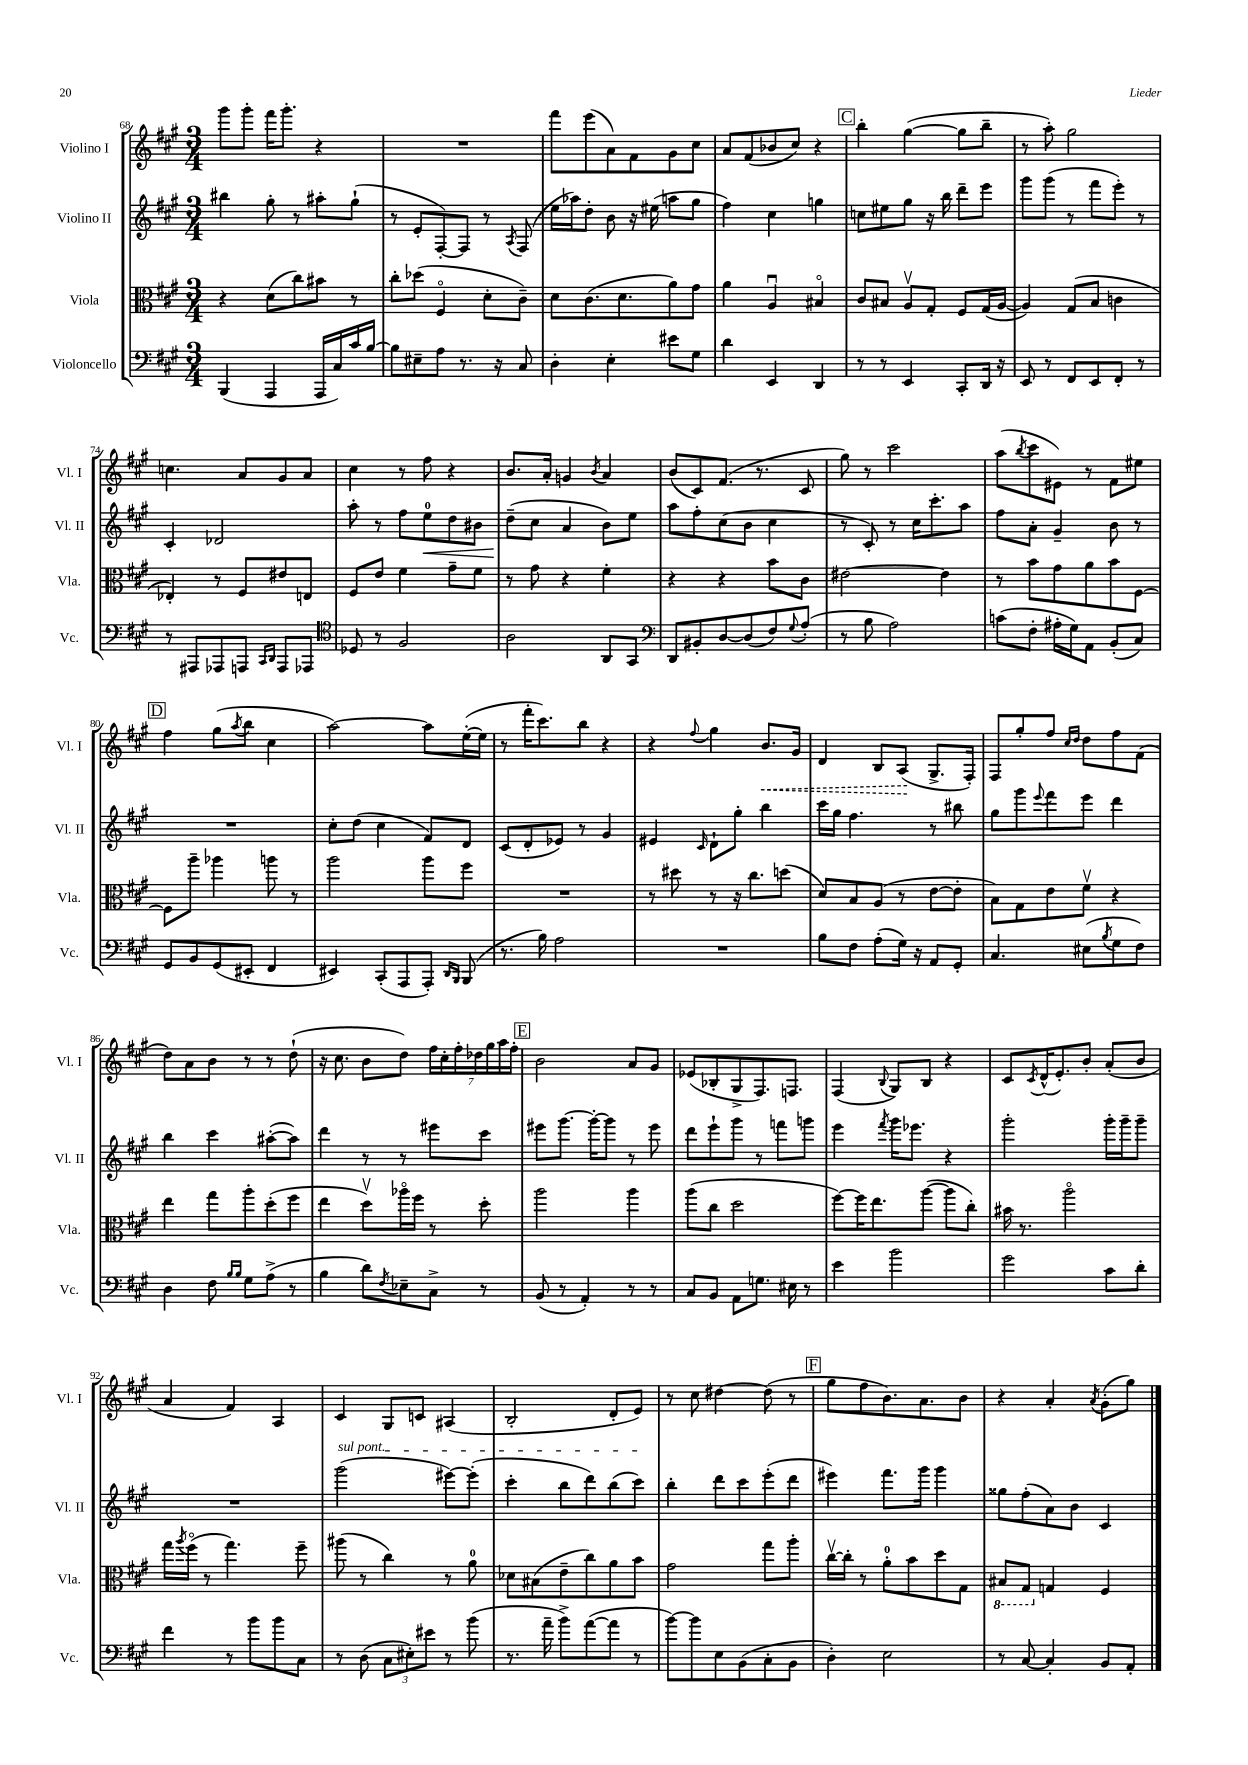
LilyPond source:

<<
\new StaffGroup <<
\new Staff = "s0" \with { instrumentName = "Violino I" shortInstrumentName = "Vl. I" } {
    \clef treble \key a \major \numericTimeSignature \time 3/4
    gis'''8 gis'''8-. fis'''16 gis'''8.-. r4 |
    R2. |
    fis'''8 e'''8( a'8) fis'8 gis'8 cis''8 |
    a'8 fis'8( bes'8 cis''8) r4 |
    \mark \markup { \box "C" } b''4-. gis''4~( gis''8 b''8-- |
    r8 a''8-.) gis''2 |
    c''4. a'8 gis'8 a'8 |
    cis''4 r8 fis''8 r4 |
    b'8. a'16-. g'4 \acciaccatura { b'8 } a'4 |
    b'8( cis'8) fis'8.( r8. cis'8 |
    gis''8) r8 cis'''2 |
    a''8( \acciaccatura { b''8 } cis'''8 eis'8) r8 fis'8 eis''8 |
    \mark \markup { \box "D" } fis''4 gis''8( \acciaccatura { a''8 } b''8 cis''4 |
    a''2~) a''8 e''16~-.( e''16 |
    r8 fis'''16-. cis'''8.) b''8 r4 |
    r4 \appoggiatura { fis''8 } gis''4 \once \override Hairpin.style = #'dashed-line b'8.\< gis'16 |
    d'4 b8 a8\!( gis8.-> fis16-.) |
    fis8 gis''8-. fis''8 \grace { cis''16 d''16 } d''8 fis''8 fis'8( |
    d''8) a'8 b'8 r8 r8 d''8-!( |
    r16 cis''8. b'8 d''8) \tuplet 7/4 { fis''16 cis''16-. fis''16-. des''16 gis''16 a''16 fis''16-. } |
    \mark \markup { \box "E" } b'2 a'8 gis'8 |
    ees'8( bes8-. gis8-> fis8.) f8. |
    fis4( \appoggiatura { b8 } gis8) b8 r4 |
    cis'8 \acciaccatura { cis'8 } d'16-^( e'8.-.) b'8-. a'8-.( b'8 |
    a'4 fis'4) a4 |
    cis'4 gis8 c'8 ais4( |
    b2-. d'8-. e'8) |
    r8 cis''8 dis''4~ dis''8( r8 |
    \mark \markup { \box "F" } gis''8 fis''8 b'8.) a'8. b'8 |
    r4 a'4-. \acciaccatura { a'8 } gis'8-.( gis''8) \bar "|." |
}
\new Staff = "s1" \with { instrumentName = "Violino II" shortInstrumentName = "Vl. II" } {
    \clef treble \key a \major \numericTimeSignature \time 3/4
    bis''4 gis''8-. r8 ais''8-. gis''8-!( |
    r8 e'8-. fis8~-.) fis8 r8 \acciaccatura { a8 } fis8( |
    e''16 aes''16) d''8-. b'8 r16 eis''16( a''8 gis''8 |
    fis''4) cis''4 g''4 |
    \mark \markup { \box "C" } c''8 eis''8 gis''8 r16 b''16 d'''8-- e'''8 |
    gis'''8 gis'''8( r8 fis'''8 e'''8-.) r8 |
    cis'4-. des'2 |
    a''8-. r8 fis''8 e''8-0\< d''8 bis'8 |
    d''8--\!( cis''8 a'4 b'8) e''8 |
    a''8 fis''8-. cis''8( b'8 cis''4 |
    r8 cis'8-.) r8 cis''16 cis'''8.-. a''8 |
    fis''8 a'8-. gis'4-- b'8 r8 |
    \mark \markup { \box "D" } R2. |
    cis''8-. d''8( cis''4 fis'8) d'8 |
    cis'8( d'8-. ees'8) r8 gis'4 |
    eis'4 \grace { cis'16 } d'8-! gis''8-. b''4 |
    cis'''16 gis''16 fis''4. r8 bis''8 |
    gis''8 gis'''8 \appoggiatura { e'''8 } fis'''8 e'''8 d'''4 |
    b''4 cis'''4 ais''8~-.( ais''8) |
    d'''4 r8 r8 eis'''8 cis'''8 |
    \mark \markup { \box "E" } eis'''8 gis'''8.~ gis'''16~-. gis'''8 r8 eis'''8 |
    d'''8 e'''8-! gis'''8 r8 f'''8 g'''8 |
    e'''4 \acciaccatura { fis'''8 } gis'''16 ees'''8. r4 |
    gis'''2-. gis'''16-. gis'''16-- gis'''8-- |
    R2. |
    \once \override TextSpanner.bound-details.left.text = \markup { \italic "sul pont." } gis'''2\startTextSpan( eis'''8~) eis'''8-.( |
    cis'''4-. b''8 d'''8) b''8( cis'''8\stopTextSpan) |
    b''4-. d'''8 cis'''8 e'''8-.( d'''8 |
    \mark \markup { \box "F" } eis'''4) fis'''8. gis'''16 gis'''4 |
    gisis''8 fis''8-.( a'8) b'8 cis'4 \bar "|." |
}
\new Staff = "s2" \with { instrumentName = "Viola" shortInstrumentName = "Vla." } {
    \clef alto \key a \major \numericTimeSignature \time 3/4
    r4 d'8( cis''8) bis'8 r8 |
    cis''8-. des''8( fis4\flageolet d'8-. cis'8--) |
    d'8 cis'8.( d'8. a'8) gis'8 |
    a'4 a4\downbow bis4\flageolet |
    \mark \markup { \box "C" } cis'8 bis8 a8\upbow gis8-. fis8 gis16( a16~ |
    a4) gis8( b8 c'4 |
    ees4-.) r8 fis8 eis'8 e8 |
    fis8 e'8 fis'4 gis'8-- fis'8 |
    r8 gis'8 r4 fis'4-. |
    r4 r4 b'8 cis'8 |
    eis'2~ eis'4 |
    r8 b'8 gis'8 a'8 b'8 fis8~ |
    \mark \markup { \box "D" } fis8 a''8-- aes''4 a''8 r8 |
    a''2 a''8 fis''8 |
    R2. |
    r8 dis''8 r8 r16 cis''8. d''8( |
    d'8) b8 a8( r8 e'8~ e'8-. |
    b8) gis8 e'8 fis'8\upbow r4 |
    e''4 gis''8 a''8-. d''8-.( fis''8 |
    e''4 d''8\upbow) aes''16\flageolet fis''16 r8 d''8-. |
    \mark \markup { \box "E" } a''2 a''4 |
    a''8( cis''8 d''2 |
    fis''8~) fis''16 e''8. a''8~( a''8 cis''8-.) |
    bis'16 r8. a''2\flageolet |
    gis''16 \acciaccatura { a''8 } fis''16\flageolet( r8 gis''4.) fis''8-- |
    ais''8( r8 cis''4) r8 a'8-0 |
    des'8 bis8( e'8-- cis''8) a'8 b'8 |
    gis'2 gis''8 a''8-. |
    \mark \markup { \box "F" } cis''16~\upbow cis''16-. r8 a'8-0-. b'8 d''8 gis8 |
    \ottava #-1 bis,8 gis,8 \ottava #0 g4 fis4 \bar "|." |
}
\new Staff = "s3" \with { instrumentName = "Violoncello" shortInstrumentName = "Vc." } {
    \clef bass \key a \major \numericTimeSignature \time 3/4
    b,,4( a,,4 a,,16 cis16) cis'16 b16~ |
    b8 eis8-- a8 r8. r16 cis8 |
    d4-. e4-. eis'8 gis8 |
    d'4 e,4 d,4 |
    \mark \markup { \box "C" } r8 r8 e,4 cis,8-. d,16 r16 |
    e,8 r8 fis,8 e,8 fis,8-. r8 |
    r8 ais,,8 aes,,8 a,,8 \grace { cis,16 d,16 } a,,8 aes,,8 |
    \clef tenor des8 r8 fis2 |
    a2 a,8 gis,8 |
    \clef bass d,8 bis,8-. d8~ d8( fis8) \appoggiatura { gis8 } a8-.( |
    r8 b8 a2) |
    c'8( fis8-. ais16-. gis16) a,8 b,8-.( cis8) |
    \mark \markup { \box "D" } gis,8 b,8 gis,8( eis,8-. fis,4 |
    eis,4) cis,8-.( a,,8 a,,8-.) \grace { d,16 b,,16 } b,,8( |
    r8. b16) a2 |
    R2. |
    b8 fis8 a8-.( gis16) r16 a,8 gis,8-. |
    cis4. eis8( \acciaccatura { b8 } gis8 fis8) |
    d4 fis8 \grace { b16 b16 } gis8 a8->( r8 |
    b4 d'8) \acciaccatura { fis8 } ees8-- cis8-> r8 |
    \mark \markup { \box "E" } b,8( r8 a,4-.) r8 r8 |
    cis8 b,8 a,8 g8. eis16 r8 |
    e'4 b'2 |
    gis'2 cis'8 d'8-. |
    fis'4 r8 b'8 b'8 cis8 |
    r8 d8( \tuplet 3/2 { cis8 eis8-.) eis'8 } r8 b'8( |
    r8. a'16-- b'8->) a'8~( a'8 r8 |
    b'8~) b'8 e8 b,8( cis8-. b,8 |
    \mark \markup { \box "F" } d4-.) e2 |
    r8 cis8~ cis4-. b,8 a,8-. \bar "|." |
}
>>
>>
\layout { \context { \Score currentBarNumber = #68 } }
